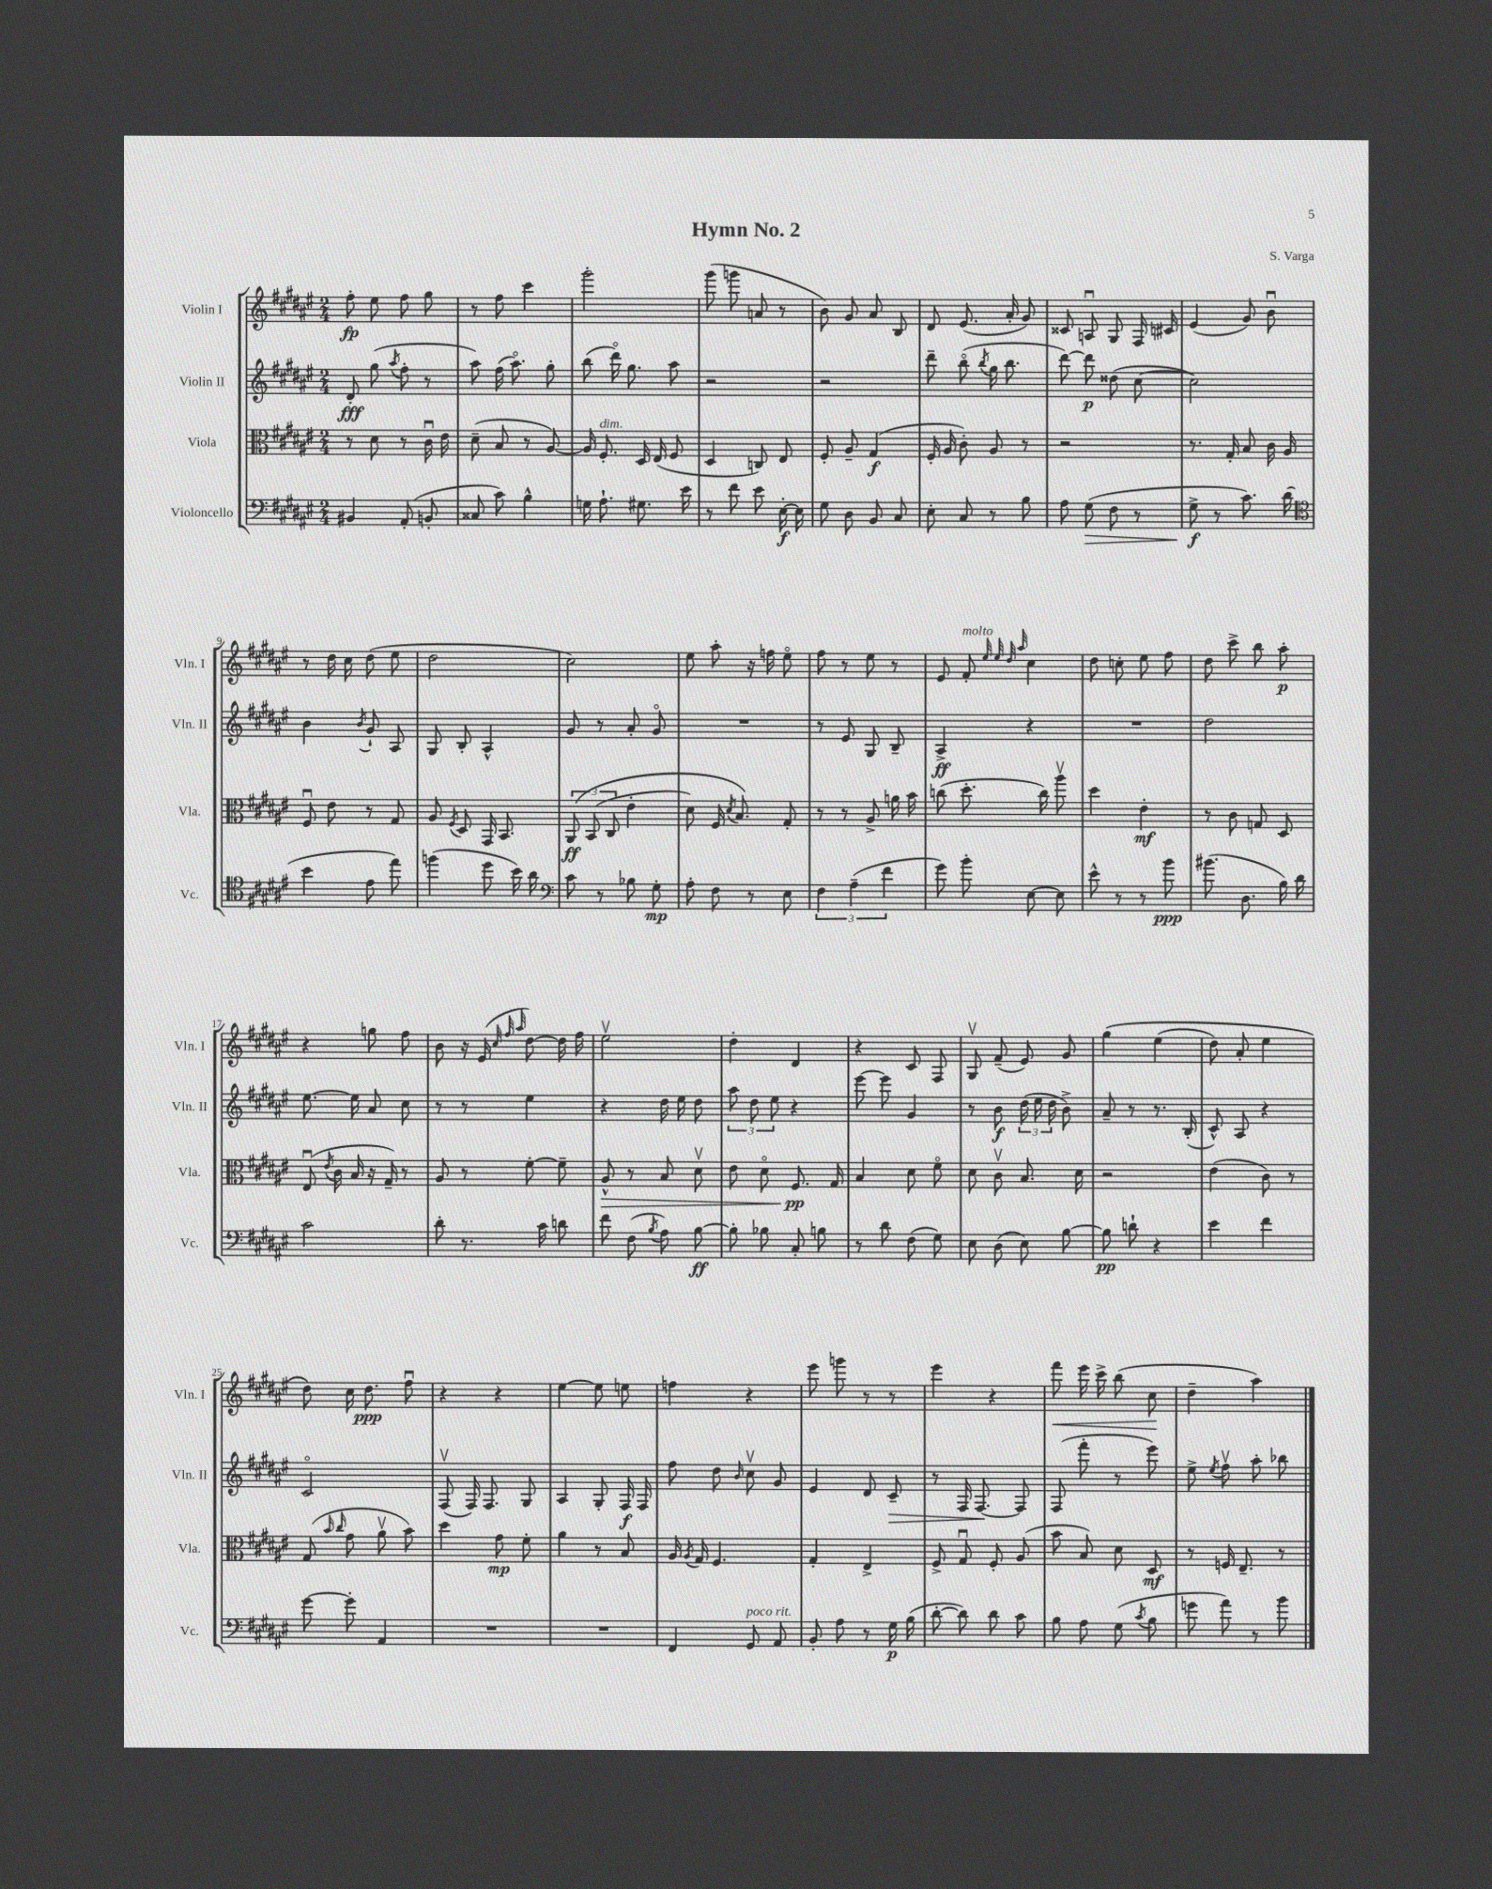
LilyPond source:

\header { title = "Hymn No. 2" composer = "S. Varga" }
<<
\new StaffGroup <<
\new Staff = "s0" \with { instrumentName = "Violin I" shortInstrumentName = "Vln. I" } {
    \clef treble \key fis \major \numericTimeSignature \time 2/4
    \autoBeamOff fis''8-.\fp eis''8 fis''8 gis''8 |
    r8 fis''8 cis'''4 |
    gis'''2-. |
    gis'''8( g'''8 a'8 r8 |
    b'8) gis'8 ais'8 b8 |
    dis'8 eis'8.( ais'16-. gis'8) |
    cisis'8 a8\downbow gis8 fis16 cis'16 |
    eis'4( gis'8) b'8\downbow |
    r8 dis''16 cis''16 dis''8( eis''8 |
    dis''2 |
    cis''2) |
    eis''8 ais''8-. r16 f''16 eis''8\flageolet |
    fis''8 r8 eis''8 r8 |
    eis'8 fis'8-.^\markup { \italic "molto" } \grace { eis''32 eis''32 dis''32 ais''32 } cis''4 |
    dis''8 c''8-. eis''8 fis''8 |
    dis''8 cis'''8-> b''8 ais''8-.\p |
    r4 g''8 fis''8 |
    b'8 r16 eis'16( \grace { cis''32 fis''32 ais''32 } dis''8~) dis''16 fis''16 |
    eis''2\upbow |
    dis''4-. dis'4 |
    r4 cis'8 fis8 |
    gis8\upbow fis'8--( eis'8) gis'8 |
    gis''4\( eis''4( |
    dis''8) ais'8-. eis''4 |
    dis''8\) cis''16 dis''8.\ppp fis''8\downbow |
    r4 r4 |
    eis''4~ eis''8 e''8 |
    f''4 r4 |
    eis'''8 g'''8 r8 r8 |
    eis'''4 r4 |
    fis'''8\< eis'''16 cis'''16-> b''8( cis''8\! |
    dis''4-- ais''4) \bar "|." |
}
\new Staff = "s1" \with { instrumentName = "Violin II" shortInstrumentName = "Vln. II" } {
    \clef treble \key fis \major \numericTimeSignature \time 2/4
    \autoBeamOff dis'8-.\fff gis''8( \acciaccatura { ais''8 } fis''8-. r8 |
    ais''8) fis''16( ais''8.\flageolet) gis''8-. |
    b''8( dis'''16\flageolet) gis''8. ais''8 |
    r2 |
    r2 |
    dis'''8-- b''8\flageolet( \acciaccatura { b''8 } gis''16 b''8. |
    dis'''8~) dis'''8\p disis''8( cis''8~ |
    cis''2) |
    b'4 \acciaccatura { b'8 } gis'8-! ais8 |
    gis8 b8-. ais4-^ |
    gis'8 r8 ais'8-. gis'8\flageolet |
    R2 |
    r8 eis'8 gis8 b8-- |
    ais4->\ff r4 |
    R2 |
    dis''2 |
    eis''8.~ eis''16 ais'8 cis''8 |
    r8 r8 eis''4 |
    r4 dis''16 eis''16 dis''8 |
    \tuplet 3/2 { ais''8 dis''8 eis''8 } r4 |
    eis'''8~ eis'''8 gis'4 |
    r8 b'8\f \tuplet 3/2 { dis''16( eis''16 dis''16 } b'8->) |
    ais'8-- r8 r8. b16-.( |
    cis'8-^) ais8 r4 |
    cis'2\flageolet |
    fis8\upbow( fis16) fis8. gis8 |
    ais4 gis8-. fis16\f fis16 |
    fis''8 dis''8 \grace { b'16 } cis''8\upbow gis'8 |
    eis'4 dis'8 cis'8--\> |
    r8 fis16 fis8.~\! fis8 |
    fis8( fis'''8-. r8 eis'''8) |
    eis''8-> \acciaccatura { eis''8 } fis''8\upbow ais''8-. bes''8 \bar "|." |
}
\new Staff = "s2" \with { instrumentName = "Viola" shortInstrumentName = "Vla." } {
    \clef alto \key fis \major \numericTimeSignature \time 2/4
    \autoBeamOff r8 dis'8 r8 cis'16\downbow eis'16 |
    dis'8--( b8 r8 ais8~) |
    ais16 fis8.-.^\markup { \italic "dim." } dis16 eis16( fis8 |
    dis4 c8) eis8 |
    fis8-. ais8-- gis4\f( |
    fis16-. ais16 cis'8-.) ais8 r8 |
    r2 |
    r8. gis16-. b8 cis'16 ais16 |
    fis8\downbow eis'8 r8 gis8 |
    ais8 \acciaccatura { fis8 } dis8 gis,16 b,8. |
    \tuplet 3/2 { ais,8\ff\( b,8( cis8 } eis'4-. |
    dis'8) fis16 \acciaccatura { dis'8 } b8.\) gis8-. |
    r8 r8 ais8-> a'16 b'16 |
    c''8( dis''8.-. c''16) ais''8\upbow |
    dis''4 eis'4-.\mf |
    r8 cis'8 g8 dis8 |
    eis8\downbow( \acciaccatura { eis'8 } cis'16 b16 r16 gis16--) r8 |
    ais8 r8 fis'8~-. fis'8-- |
    ais8-^\> r8 b8 dis'8\upbow |
    eis'8 dis'8\flageolet fis8.\pp\! gis16 |
    b4 dis'8 fis'8\flageolet |
    dis'8 cis'8\upbow b8. dis'16 |
    r2 |
    eis'4( cis'8) r8 |
    gis8( \grace { b'16 cis''16 } gis'8 ais'8\upbow b'8) |
    dis''4 gis'8\mp fis'8-. |
    ais'4 r8 b8 |
    ais16 \acciaccatura { ais8 } gis16 fis4. |
    gis4-. eis4-> |
    fis8-> gis8\downbow fis8-. ais8( |
    b'8 b8) dis'8 dis8\mf |
    r8 f16 eis8.-- r8 \bar "|." |
}
\new Staff = "s3" \with { instrumentName = "Violoncello" shortInstrumentName = "Vc." } {
    \clef bass \key fis \major \numericTimeSignature \time 2/4
    \autoBeamOff bis,4 ais,8-.( b,8-. |
    cisis8 cis'8) b4-^ |
    g16 ais8.-! gis8. eis'16 |
    r8 fis'8 eis'8 eis16~-.\f eis16 |
    gis8 dis8 b,8 cis8 |
    eis8-. cis8 r8 b8 |
    ais8 gis8\>( fis8 r8 |
    gis8->\f\! r8 cis'8.) dis'16( |
    \clef tenor b'4 eis'8 eis''8) |
    f''4( dis''8 b'16) ais'16 |
    \clef bass cis'8 r8 bes8 gis8-.\mp |
    ais8-. fis8 r8 eis8 |
    \tuplet 3/2 { fis4 ais4--( fis'4 } |
    gis'8) b'8-. eis8~ eis8 |
    eis'8-^ r8 r8 b'8\ppp |
    bis'8.( dis8. b16) dis'16 |
    cis'2 |
    dis'8-. r8. cis'16 d'8 |
    fis'8 fis8( \acciaccatura { b8 } ais8) b8~\ff |
    b8-. bes8 cis8-. b8 |
    r8 dis'8 fis8( gis8) |
    eis8 dis8( eis8) b8~ |
    b8\pp d'8-! r4 |
    eis'4 fis'4 |
    gis'8~ gis'8-. ais,4 |
    R2 |
    R2 |
    fis,4 gis,8^\markup { \italic "poco rit." } ais,8 |
    b,8-. ais8 r8 gis16\p b16( |
    dis'8~-. dis'8) dis'8 cis'8 |
    b8 ais8 gis8( \acciaccatura { cis'8 } b8 |
    g'8 ais'8) r8 b'8 \bar "|." |
}
>>
>>
